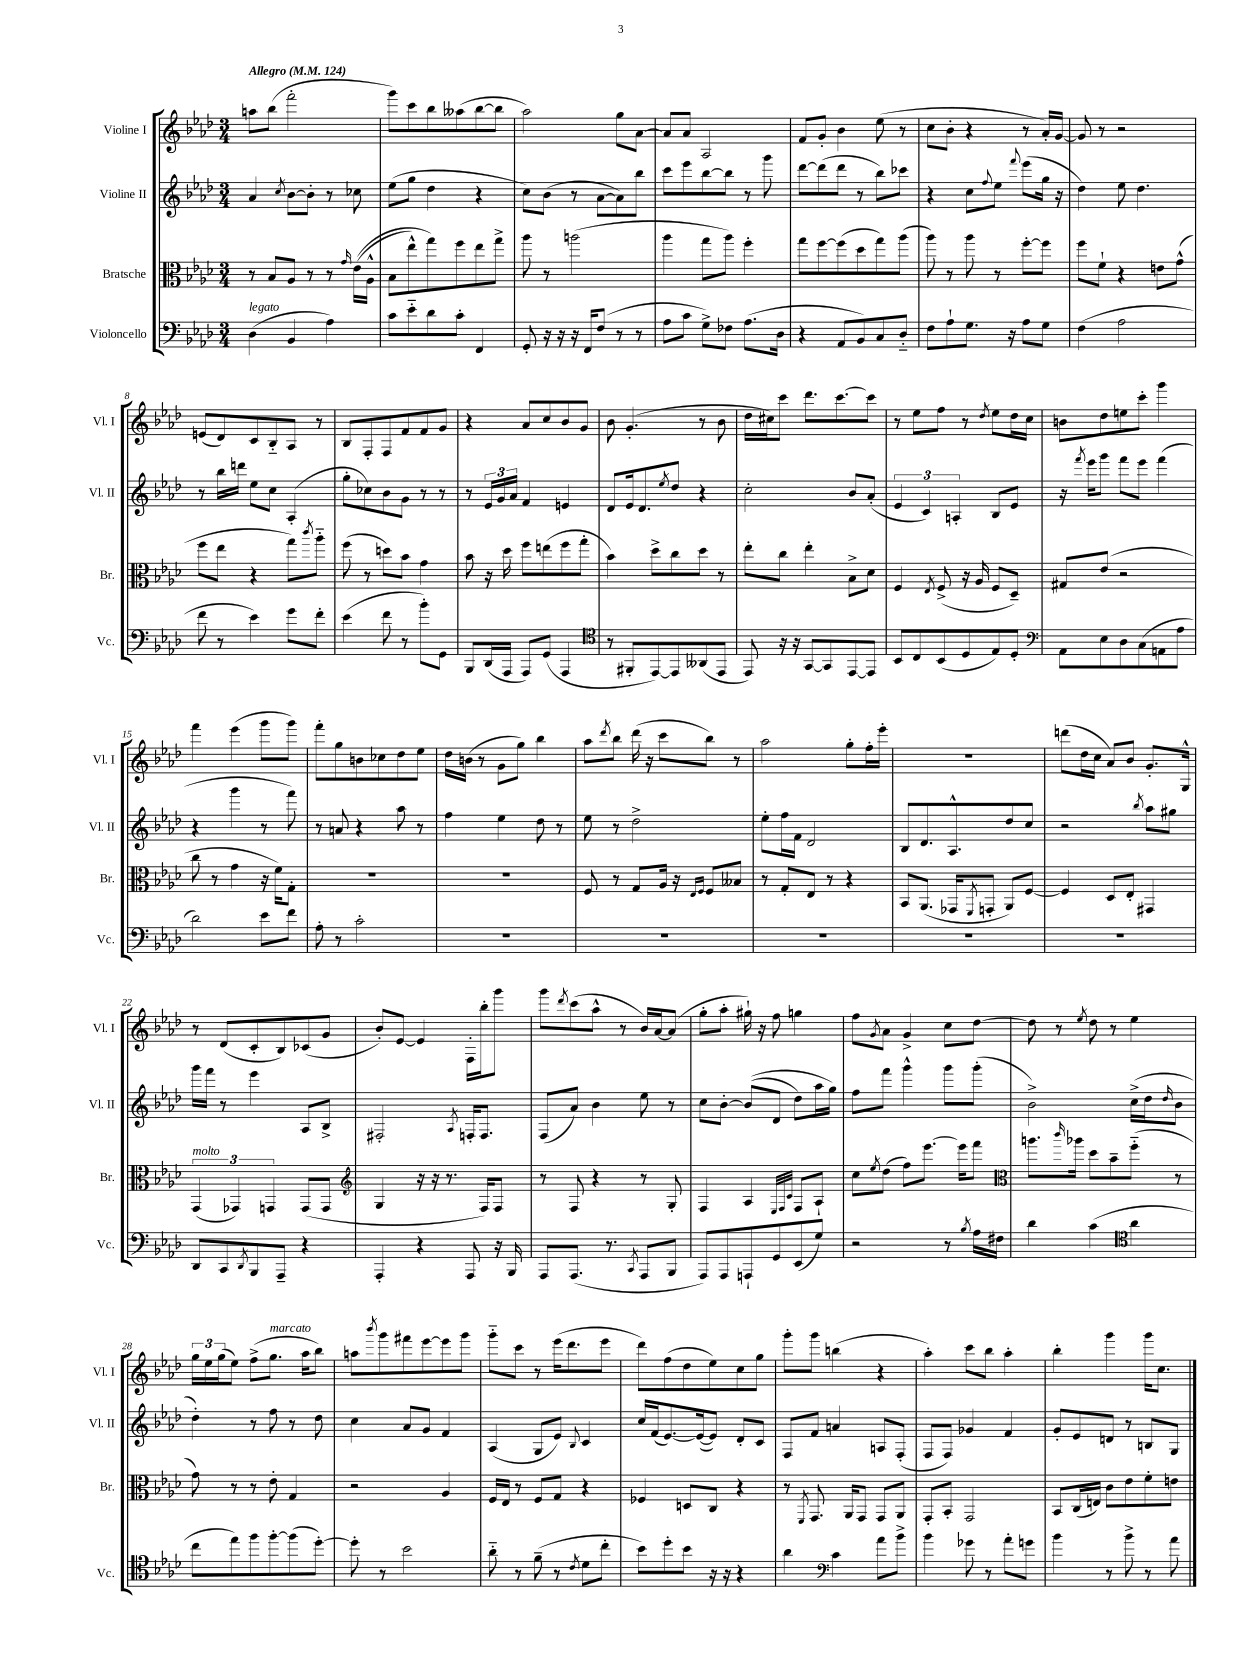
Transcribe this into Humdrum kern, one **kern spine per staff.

**kern	**kern	**kern	**kern
*part4	*part3	*part2	*part1
*staff4	*staff3	*staff2	*staff1
*I"Violoncello	*I"Bratsche	*I"Violine II	*I"Violine I
*I'Vc.	*I'Br.	*I'Vl. II	*I'Vl. I
*clefF4	*clefC3	*clefG2	*clefG2
*k[b-e-a-d-]	*k[b-e-a-d-]	*k[b-e-a-d-]	*k[b-e-a-d-]
*M3/4	*M3/4	*M3/4	*M3/4
*MM124	*MM124	*MM124	*MM124
=1	=1	=1	=1
!	!	!	!LO:TX:a:B:t=Allegro
!LO:TX:a:i:t=legato	!	!	!
(4D-\	8r	4a-/	8aan\L
.	8B-/L	.	(8bb-\J
.	.	8qcc/	.
4BB-/	8A-/J	[8b-\L	2fff'\
.	8r	8b-'\J]	.
4A-\)	8r	8r	.
.	16qqg/	.	.
.	((16e-\LL	8cc-X\	.
.	16A-^^\JJ	.	.
=2	=2	=2	=2
8c\L	8B-\L	(8ee-\L	8ggg\L)
8e-\	8ee-^^\)	8gg\J	8ccc\
8d-\	8gg\)	4dd-\	8bb-\
8c'\J	8ff\	.	(8aa--X\
4FF/	8ee-\	4r	[8bb-\
.	8gg^\J	.	8bb-\J]
=3	=3	=3	=3
8GG'/	8aa-\	8cc\L)	2aa-\)
16r	8r	(8b-\J	.
16r	.	.	.
16r	(2aan\	8r	.
16FF/KL	.	.	.
(8F/J	.	[8a-\L	.
8r	.	8a-\])	8gg\L
8r	.	8bb-\J	[8a-\J
=4	=4	=4	=4
8A-\L	4aa-\	8ccc\L	8a-/L]
8c\J	.	8eee-\	8a-/J
8G^\L)	8gg\L	[8bb-\	2A-/
8F-X\J	8aa-\J)	8bb-\J]	.
(8.A-\L	4ff'\	8r	.
.	.	8ggg\	.
16D-\Jk	.	.	.
=5	=5	=5	=5
4r	8gg\L	[8ddd-\L	8f/L
.	[8ff\	(8ddd-\]	8g'/J
8AA-/L	(8ff\]	8ddd-\J	4b-\
8BB-/)	8dd-\	8r	.
8C/	8gg\)	8bb-\L)	(8ee-\
8D-/J	(8aa-\J	8ccc-X\J	8r
=6	=6	=6	=6
8F\L	8aa-\)	4r	8cc\L
8A-`\	8r	.	8b-'\J
8.G\J	8aa-\	8cc\L	4r
.	.	8qqff/	.
.	8r	8ee-\J	.
16r	.	.	.
.	.	8qqfff/	.
8A-\L	[8ff'\L	(8eee-\L	8r
8G\J	8ff\J]	16gg\Jk	16a-'/LL)
.	.	16r	[16g/JJ
=7	=7	=7	=7
(4F\	8ff\L	4dd-\)	8g/]
.	8f`\J	.	8r
2A-\	4r	8ee-\	2r
.	.	4.dd-\	.
.	8en\L	.	.
.	(8g^^\J	.	.
!!LO:LB:g=z
=8	=8	=8	=8
8f\	8ff\L	8r	(8en/L
8r	8ee-\J	16bb-\LL	8d-/)
.	.	16dddn\JJ	.
4e-\)	4r	8ee-\L	8c/
.	.	8cc\J	8B-/
8g\L	8gg\L)	(4A-'/	8A-/J
.	8qccc/	.	.
8f'\J	8aa-\J	.	8r
=9	=9	=9	=9
(4e-\	(8ff\	8gg'\L	8B-/L
.	8r	8cc-X\)	8F'/
8f\	8ddn\L)	8b-\	8F/
8r	8b-\J	8g\J	8f/
8b-'\L)	4g\	8r	8f/
8GG\J	.	8r	8g/J
=10	=10	=10	=10
8BBB-/L	8b-\	8r	4r
(16DD-/L	16r	24e-/LL	.
.	.	24g/	.
16AAA-/JJ	16dd-\	.	.
.	.	24a-/JJ	.
8AAA-/L)	8ff\L	4f/	8a-/L
(8GG/J	(8een\	.	8cc/
4AAA-/	8ff\	4en/	8b-/
.	8gg'\J	.	8g/J
=11	=11	=11	=11
*clefC4	*	*	*
8r	4b-\)	8d-/L	8b-\
8FF#X'/L	.	16e-/k	(4.g'/
.	.	8.d-/	.
[8EE-/)	8dd-^\L	.	.
.	.	8qee-/	.
8EE-/]	8cc\	8dd-/J	.
(8AA--X/	8dd-\J	4r	8r
8EE-/J	8r	.	8b-\
=12	=12	=12	=12
8EE-/)	8ee-'\L	2cc'\	16dd-\LL
.	.	.	16cc#X\J)
16r	8cc\J	.	8ccc\J
16r	.	.	.
[8GG/L	4ee-'\	.	8.ddd-\L
8GG/]	.	.	.
.	.	.	[8.ccc\
[8EE-/	8B-^\L	8b-/L	.
8EE-/J]	8d-\J	(8a-'/J	8ccc\J]
=13	=13	=13	=13
8BB-/L	4F/	6e-/	8r
8C/	.	.	8ee-\L
.	.	6c/)	.
.	8qE-/	.	.
(8BB-/	(8F^/	.	8ff\J
.	.	6An'/	.
8D-/	16r	.	8r
.	16A-/	.	.
.	.	.	8qdd-/
8E-/)	8F/L	8B-/L	8ee-\L
8D-'/J	8D-~/J)	8e-/J	16dd-\L
.	.	.	16cc\JJ
=14	=14	=14	=14
*clefF4	*	*	*
8AA-\L	8G#X/L	16r	8bn\L
.	.	8qfff/	.
.	.	16eee-\KL	.
8E-\	(8e-/J	8ggg\J	8dd-\
8D-\	2r	8fff\L	8een\
(8C\	.	8eee-\J	8ccc'\J
8AAn\	.	(4fff\	4ggg\
8A-\J	.	.	.
!!LO:LB:g=z
=15	=15	=15	=15
2d-\)	8cc\	4r	4fff\
.	8r	.	.
.	4g\	4ggg\	(4eee-\
8e-\L	16r	8r	8ggg\L
.	16f\KL)	.	.
8f\J	8G'\J	8fff\)	8ggg\J)
=16	=16	=16	=16
8A-'\	2.r	8r	8fff'\L
8r	.	8an/	8gg\
2c'\	.	4r	8bn\
.	.	.	8cc-X\
.	.	8aa-\	8dd-\
.	.	8r	8ee-\J
=17	=17	=17	=17
2.r	2.r	4ff\	16dd-\LL
.	.	.	(16bn\JJ
.	.	.	8r
.	.	4ee-\	8g\L
.	.	.	8gg\J)
.	.	8dd-\	4bb-\
.	.	8r	.
=18	=18	=18	=18
2.r	8F/	8ee-\	8aa-\L
.	.	.	8qddd-/
.	8r	8r	8bb-\J
.	8G/L	2dd-^\	(16ddd-\
.	.	.	16r
.	16A-/Jk	.	8ccc\L
.	16r	.	.
.	16qqE-/LL	.	.
.	16qqF/JJ	.	.
.	8F/L	.	8bb-\J)
.	8B--X/J	.	8r
=19	=19	=19	=19
2.r	8r	8ee-'\L	2aa-\
.	8G'/L	16ff\L	.
.	.	16f\JJ	.
.	8E-/J	2d-/	.
.	8r	.	.
.	4r	.	8gg'\L
.	.	.	16ff'\L
.	.	.	16eee-'\JJ
=20	=20	=20	=20
2.r	8BB-/L	8B-/L	2.r
.	(8.AA-/J	8.d-/	.
.	16GG-X/KL	8.A-^^/	.
.	8qFF/	.	.
.	8GGn'/J	.	.
.	8AA-/L)	8dd-/	.
.	[8F/J	8cc/J	.
=21	=21	=21	=21
2.r	4F/]	2r	(8dddn\L
.	.	.	16dd-\L
.	.	.	16cc\JJ
.	8D-/L	.	8a-/L)
.	8E-'/J	.	8b-/J
.	.	8qbb-/	.
.	4GG#X/	8aa-\L	8.g'/L
.	.	8gg#X\J	.
.	.	.	16G^^/Jk
!!LO:LB:g=z
=22	=22	=22	=22
!	!LO:TX:a:i:t=molto	!	!
8DD-/L	(6GG/	16ggg\LL	8r
.	.	16fff\JJ	.
8CC/	.	8r	(8d-/L
.	6GG-X/)	.	.
8qDD-/	.	.	.
8BBB-/	.	4eee-\	8c'/
.	6GGn/	.	.
8AAA-~/J	.	.	8B-/)
4r	(8GG/L	8A-/L	(8c-X/
.	8GG/J	8B-^/J	8g/J
=23	=23	=23	=23
*	*clefG2	*	*
4AAA-'/	4G/	2F#X'/	8b-'/L)
.	.	.	[8e-/J
4r	16r	.	4e-/]
.	16r	.	.
.	8.r	.	.
.	.	8qA-/	.
8AAA-/	.	16Fn'/KL	16F'\LL
.	16F/KL)	8.F/J	16bb-'\J
16r	8F/J	.	8ggg\J
16BBB-/	.	.	.
=24	=24	=24	=24
8AAA-/L	8r	(8F/L	8ggg\L
.	.	.	8qddd-/
(8.AAA-/J	8F/	8a-/J)	(8ccc\
.	4r	4b-\	8aa-^^\J
8.r	.	.	.
.	.	.	8r
8qCC/	.	.	.
8AAA-/L	8r	8ee-\	16b-/LL)
.	.	.	[16a-/J
8BBB-/J	8G'/	8r	(8a-/J]
=25	=25	=25	=25
8AAA-/L)	4F/	8cc\L	8gg'\L
8AAA-/	.	[8b-'\J	8aa-'\J
8AAAn`/	4A-/	((8b-/L]	16gg#X`\)
.	.	.	16r
8GG/	.	8d-/J	8ff\
.	32qqE-/LLL	.	.
.	32qqF/	.	.
.	32qqc/JJJ	.	.
(8EE-/	8F/L	8dd-\L)	4ggn\
8G/J)	8A-`/J	16aa-\L	.
.	.	16gg\JJ)	.
=26	=26	=26	=26
2r	8cc\L	8ff\L	8ff\L
.	8qee-/	.	8qg/
.	(8dd-\J	8fff\J	8a-\J
.	8ff\L)	4ggg^^\	4g^/
.	[8.eee-\J	.	.
8r	.	8ggg\L	8cc\L
.	16eee-\KL]	.	.
8qB-/	.	.	.
16A-\LL	8fff\J	(8ggg'\J	[8dd-\J
16F#X\JJ	.	.	.
=27	=27	=27	=27
*	*clefC3	*	*
4d-\	8.aan\L	2b-^\)	8dd-\]
.	.	.	8r
.	16qqccc/	.	.
.	16aa-X\Jk	.	.
.	.	.	8qee-/
(4c\	8dd-\L	.	8dd-\
.	8b-~\	.	8r
*clefC4	*	*	*
4a-\	(8ff\J	(16cc^\LL	4ee-\
.	.	16dd-\J	.
.	.	16qqdd-/	.
.	8r	8b-\J	.
!!LO:LB:g=z
=28	=28	=28	=28
8cc\L	8g\)	4dd-'\)	24gg\LL
.	.	.	24ee-\
.	.	.	(24gg\J
8ee-\)	8r	.	8ee-\J)
8ff\	8r	8r	(8ff^\L
!	!	!	!LO:TX:a:i:t=marcato
[8ff'\	8e-'\	8ff\	8.gg\J
(8ff\]	4G/	8r	.
.	.	.	16aa-\KL
[8dd-'\J)	.	8dd-\	8bb-\J)
=29	=29	=29	=29
8dd-'\]	2r	4cc\	8aan\L
.	.	.	8qbbb-/
8r	.	.	8ggg\
2b-\	.	8a-/L	8fff#X\
.	.	8g/J	[8eee-\
.	4A-/	4f/	8eee-\]
.	.	.	8ggg\J
=30	=30	=30	=30
8a-\	16F/LL	(4A-/	8ggg\L
.	16E-/JJ	.	.
8r	8r	.	8ccc\J
(8f~\	8F/L	8G/L	8r
8r	8G/J	8e-/J)	(16eee-\KL
.	.	.	8.ddd-\
8qc/	.	8qqB-/	.
8d-\L	4r	4c/	.
8cc'\J	.	.	8eee-\J
=31	=31	=31	=31
8b-\L)	4F-X/	16cc/LL	8ddd-\L)
.	.	(16f/J	.
8dd-'\	.	[8.e-/)	(8ff\
8b-\J	8Dn/L	.	8dd-\
.	.	(16e-/k_	.
16r	8C/J	8e-/J])	8ee-\)
16r	.	.	.
4r	4r	8d-'/L	8cc\
.	.	8c/J	8gg\J
=32	=32	=32	=32
4a-\	8r	8F/L	8ggg'\L
.	8qFF/	.	.
.	8.GG/	8f/J	8ggg\J
*clefF4	*	*	*
4c\	.	4an/	(4bbn\
.	16AA-/KL	.	.
.	8GG/J	.	.
8a-\L	8GG/L	8An/L	4r
8b-^\J	8AA-/J	(8F'/J	.
=33	=33	=33	=33
4b-\	8GG'/L	8F/L	4aa-'\)
.	8BB-'/J	8F/J)	.
8g-X\	2GG/	4g-X/	8ccc\L
8r	.	.	8bb-\J
8a-'\L	.	4f/	4aa-'\
8gn\J	.	.	.
=34	=34	=34	=34
4b-\	8BB-/L	8g'/L	4bb-'\
.	(16C/L	8e-/	.
.	16En/JJ)	.	.
8r	8c\L	8dn/J	4ggg\
8b-^\	8e-\	8r	.
8r	8f'\	8Bn/L	16ggg\KL
.	.	.	8.cc\J
8a-\	8en\J	8G/J	.
==	==	==	==
*-	*-	*-	*-
